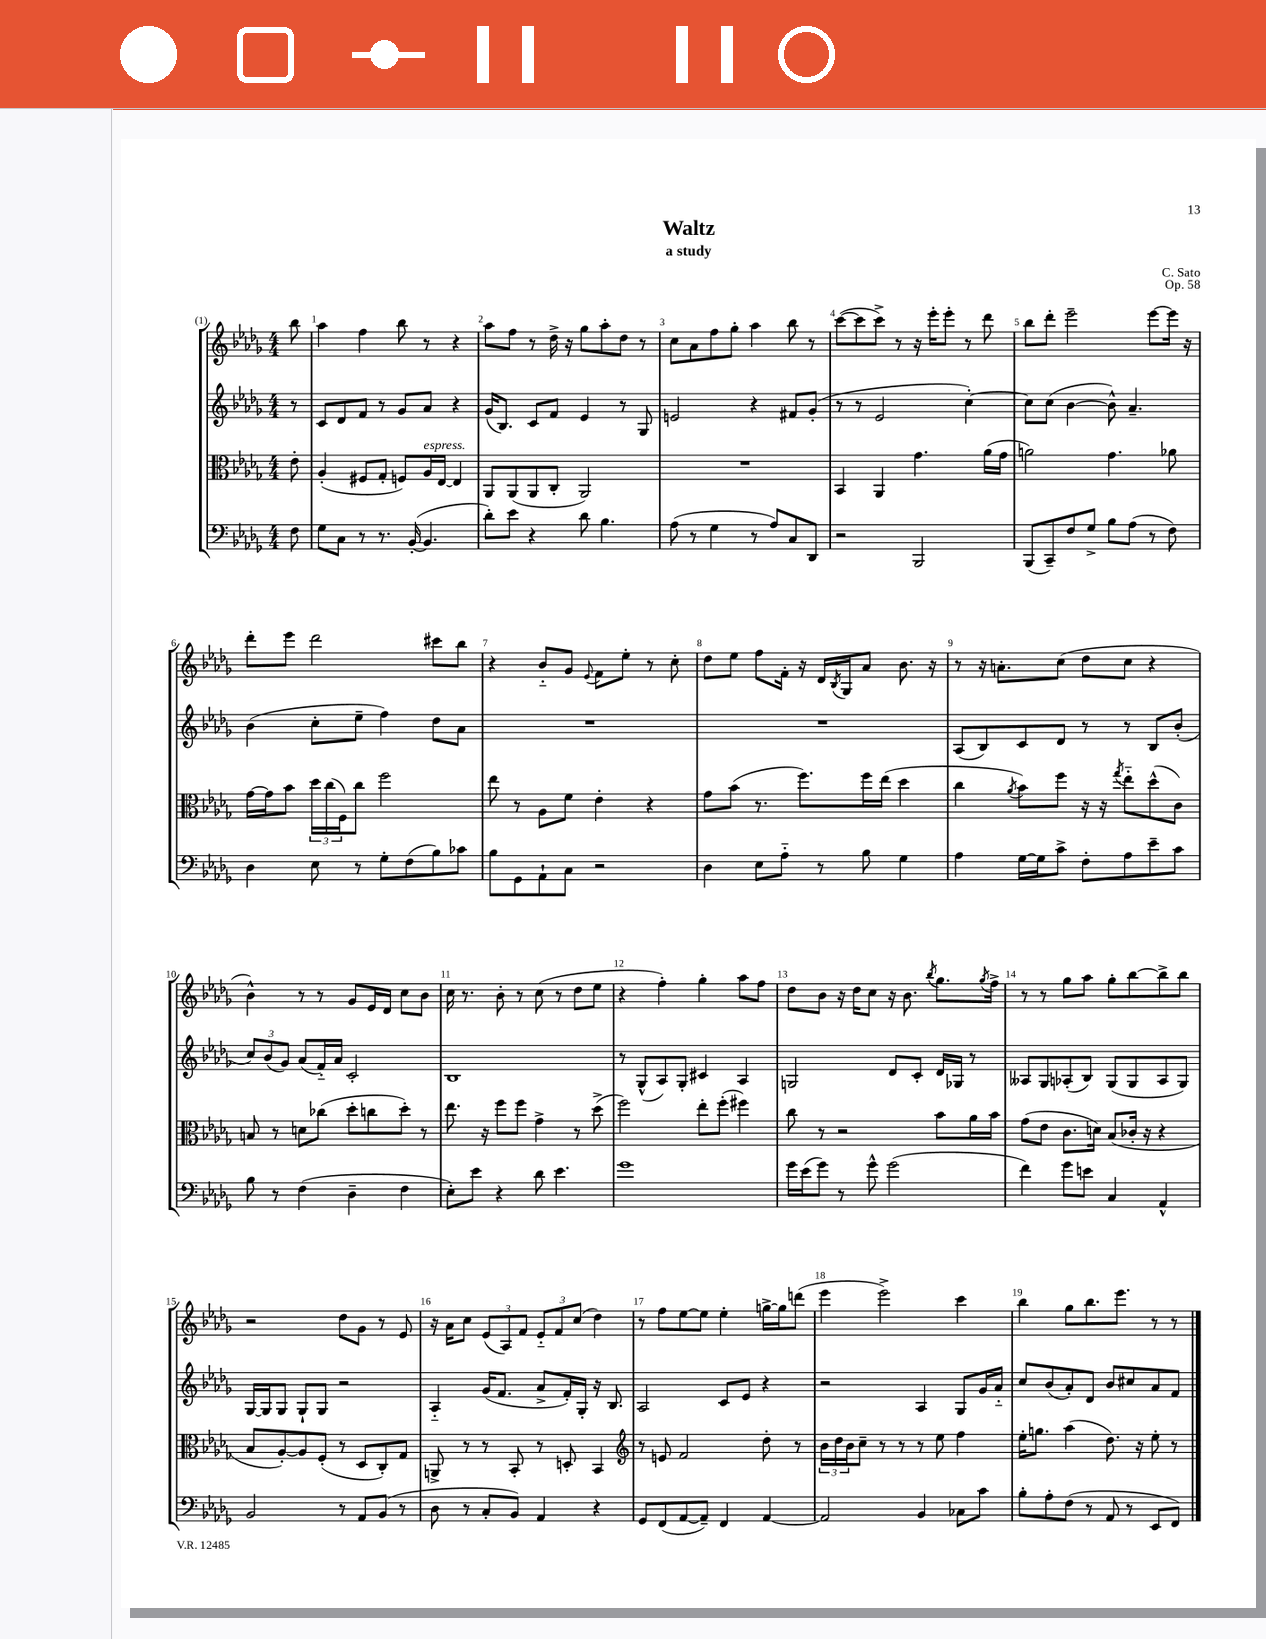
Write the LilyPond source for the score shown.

\header { title = "Waltz" composer = "C. Sato" subtitle = "a study" opus = "Op. 58" }
<<
\new StaffGroup <<
\new Staff = "s0" {
    \clef treble \key des \major \numericTimeSignature \time 4/4 \partial 8
    bes''8 |
    aes''4 f''4 bes''8 r8 r4 |
    aes''8 f''8 r8 des''16-> r16 ges''8 aes''8-. des''8 r8 |
    c''8 aes'8 f''8 ges''8-. aes''4 bes''8 r8 |
    c'''8~( c'''8 c'''8->) r8 r16 ees'''16-. ees'''8-. r8 des'''8 |
    bes''8 des'''8-. ees'''2-- ees'''8~ ees'''16 r16 |
    des'''8-. ees'''8 des'''2 cis'''8 bes''8 |
    r4 bes'8-_ ges'8 \appoggiatura { ees'8 } f'8 ees''8-. r8 c''8-. |
    des''8 ees''8 f''8 f'16-. r16 des'16 \acciaccatura { bes8 } ges16 aes'8 bes'8. r16 |
    r8 r16 a'8.-. c''8( des''8 c''8 r4 |
    bes'4-^) r8 r8 ges'8 ees'16 des'16 c''8 bes'8 |
    c''16 r8. bes'8-. r8 c''8( r8 des''8 ees''8 |
    r4 f''4-.) ges''4-. aes''8 f''8 |
    des''8 bes'8 r16 des''16 c''8 r16 bes'8. \acciaccatura { bes''8 } ges''8. \acciaccatura { ges''8 } f''16-> |
    r8 r8 ges''8 aes''8 ges''8-. bes''8~ bes''8-> bes''8 |
    r2 des''8 ges'8 r8 ees'8 |
    r16 aes'16 c''8 \tuplet 3/2 { ees'8( aes8) f'8 } \tuplet 3/2 { ees'8-_ f'8 c''8( } des''4) |
    r8 f''8 ees''8~ ees''8 ees''4-. g''16~-> g''16 d'''8( |
    ees'''4 ees'''2->) c'''4 |
    bes''4 ges''8 bes''8. ees'''8. r8 r8 \bar "|." |
}
\new Staff = "s1" {
    \clef treble \key des \major \numericTimeSignature \time 4/4 \partial 8
    r8 |
    c'8 des'8 f'8 r8 ges'8 aes'8 r4 |
    ges'16( bes8.) c'8 f'8 ees'4 r8 ges8 |
    e'2 r4 fis'8 ges'8-.( |
    r8 r8 ees'2 c''4~-.) |
    c''8 c''8( bes'4~ bes'8-^) aes'4.-- |
    bes'4( c''8-. ees''8-- f''4) des''8 aes'8 |
    R1 |
    R1 |
    aes8( bes8) c'8 des'8 r8 r8 bes8 bes'8-.( |
    \tuplet 3/2 { c''8) bes'8( ges'8) } aes'8( f'16-_) aes'16 c'2-. |
    bes1 |
    r8 ges8-^( aes8) ges8-. cis'4 aes4 |
    g2 des'8 c'8-. des'16 ges16 r8 |
    aeses8 ges8 aes8-.( bes8) ges8( ges8 aes8 ges8) |
    ges16~ ges16 ges8 ges8-! ges8 r2 |
    aes4-_ ges'16( f'8. aes'8-> f'16-.) ges16-. r16 bes8. |
    aes2 c'8 ees'8 r4 |
    r2 aes4 ges8 ges'16 aes'16-_ |
    c''8 bes'8( aes'8-.) des'8 bes'8 cis''8 aes'8 f'8 \bar "|." |
}
\new Staff = "s2" {
    \clef alto \key des \major \numericTimeSignature \time 4/4 \partial 8
    ees'8-. |
    aes4-.( fis8 ges8-. f8) aes16^\markup { \italic "espress." } ees16~ ees4 |
    aes,8 aes,8( aes,8 c8-. aes,2) |
    R1 |
    bes,4 aes,4 ges'4. aes'16( ges'16 |
    a'2) ges'4. aes'8 |
    ges'16~ ges'16 bes'8 \tuplet 3/2 { des''16 c''16( f16) } c''8 f''2 |
    ees''8 r8 aes8 f'8 ees'4-. r4 |
    ges'8 bes'8( r8. f''8.) f''16 ees''16( des''4 |
    c''4 \acciaccatura { aes'8 } bes'8) f''8 r16 r16 \acciaccatura { ges''8 } ees''8-_ des''8-^( c'8) |
    b8 r8 d'8 ces''8( des''8-. c''8 des''8-.) r8 |
    ees''8. r16 f''8 f''8 ges'4-> r8 des''8->( |
    f''2) ees''8-. f''8-.( fis''4) |
    c''8 r8 r2 bes'8 aes'16 bes'16 |
    ges'8( ees'8 c'8. d'16) bes8( ces'16-. r16 r4 |
    bes8 aes8~-.) aes8 f8-.( r8 des8 c8-.) ges8 |
    a,8-> r8 r8 bes,8-. r8 d8-. bes,4 |
    \clef treble r8 e'8 f'2 des''8-. r8 |
    \tuplet 3/2 { bes'16 des''16 bes'16 } c''8-- r8 r8 r8 ees''8 f''4 |
    ees''16-. g''8. aes''4( des''8.) r16 ees''8-. r8 \bar "|." |
}
\new Staff = "s3" {
    \clef bass \key des \major \numericTimeSignature \time 4/4 \partial 8
    f8 |
    ges8 c8 r8 r8. bes,16~-.( bes,4. |
    des'8-.) ees'8 r4 des'8 bes4. |
    aes8( r8 ges4 r8 aes8) c8 des,8 |
    r2 bes,,2 |
    bes,,8( c,8--) f8 ges8-> bes8 aes8( r8 f8) |
    des4 ees8 r8 ges8-. f8( bes8) ces'8 |
    bes8 ges,8 aes,8-! c8 r2 |
    des4 ees8 aes8-_ r8 bes8 ges4 |
    aes4 ges16~ ges16 c'8-> f8-. aes8 ees'8-- c'8 |
    bes8 r8 f4( des4-- f4 |
    ees8-.) ees'8 r4 des'8 ees'4. |
    ges'1 |
    ges'16 ees'16( ges'8) r8 ges'8-^ ges'2( |
    f'4) ges'8 e'8 c4 aes,4-^ |
    bes,2 r8 aes,8 bes,8( r8 |
    des8 r8 c8-. bes,8) aes,4 r4 |
    ges,8 f,8( aes,8~ aes,8--) f,4 aes,4~ |
    aes,2 bes,4 ces8 c'8 |
    bes8-. aes8-. f8( r8 aes,8 r8 ees,8 f,8) \bar "|." |
}
>>
>>
\layout { \context { \Score \override BarNumber.break-visibility = ##(#f #t #t) barNumberVisibility = #all-bar-numbers-visible } }
